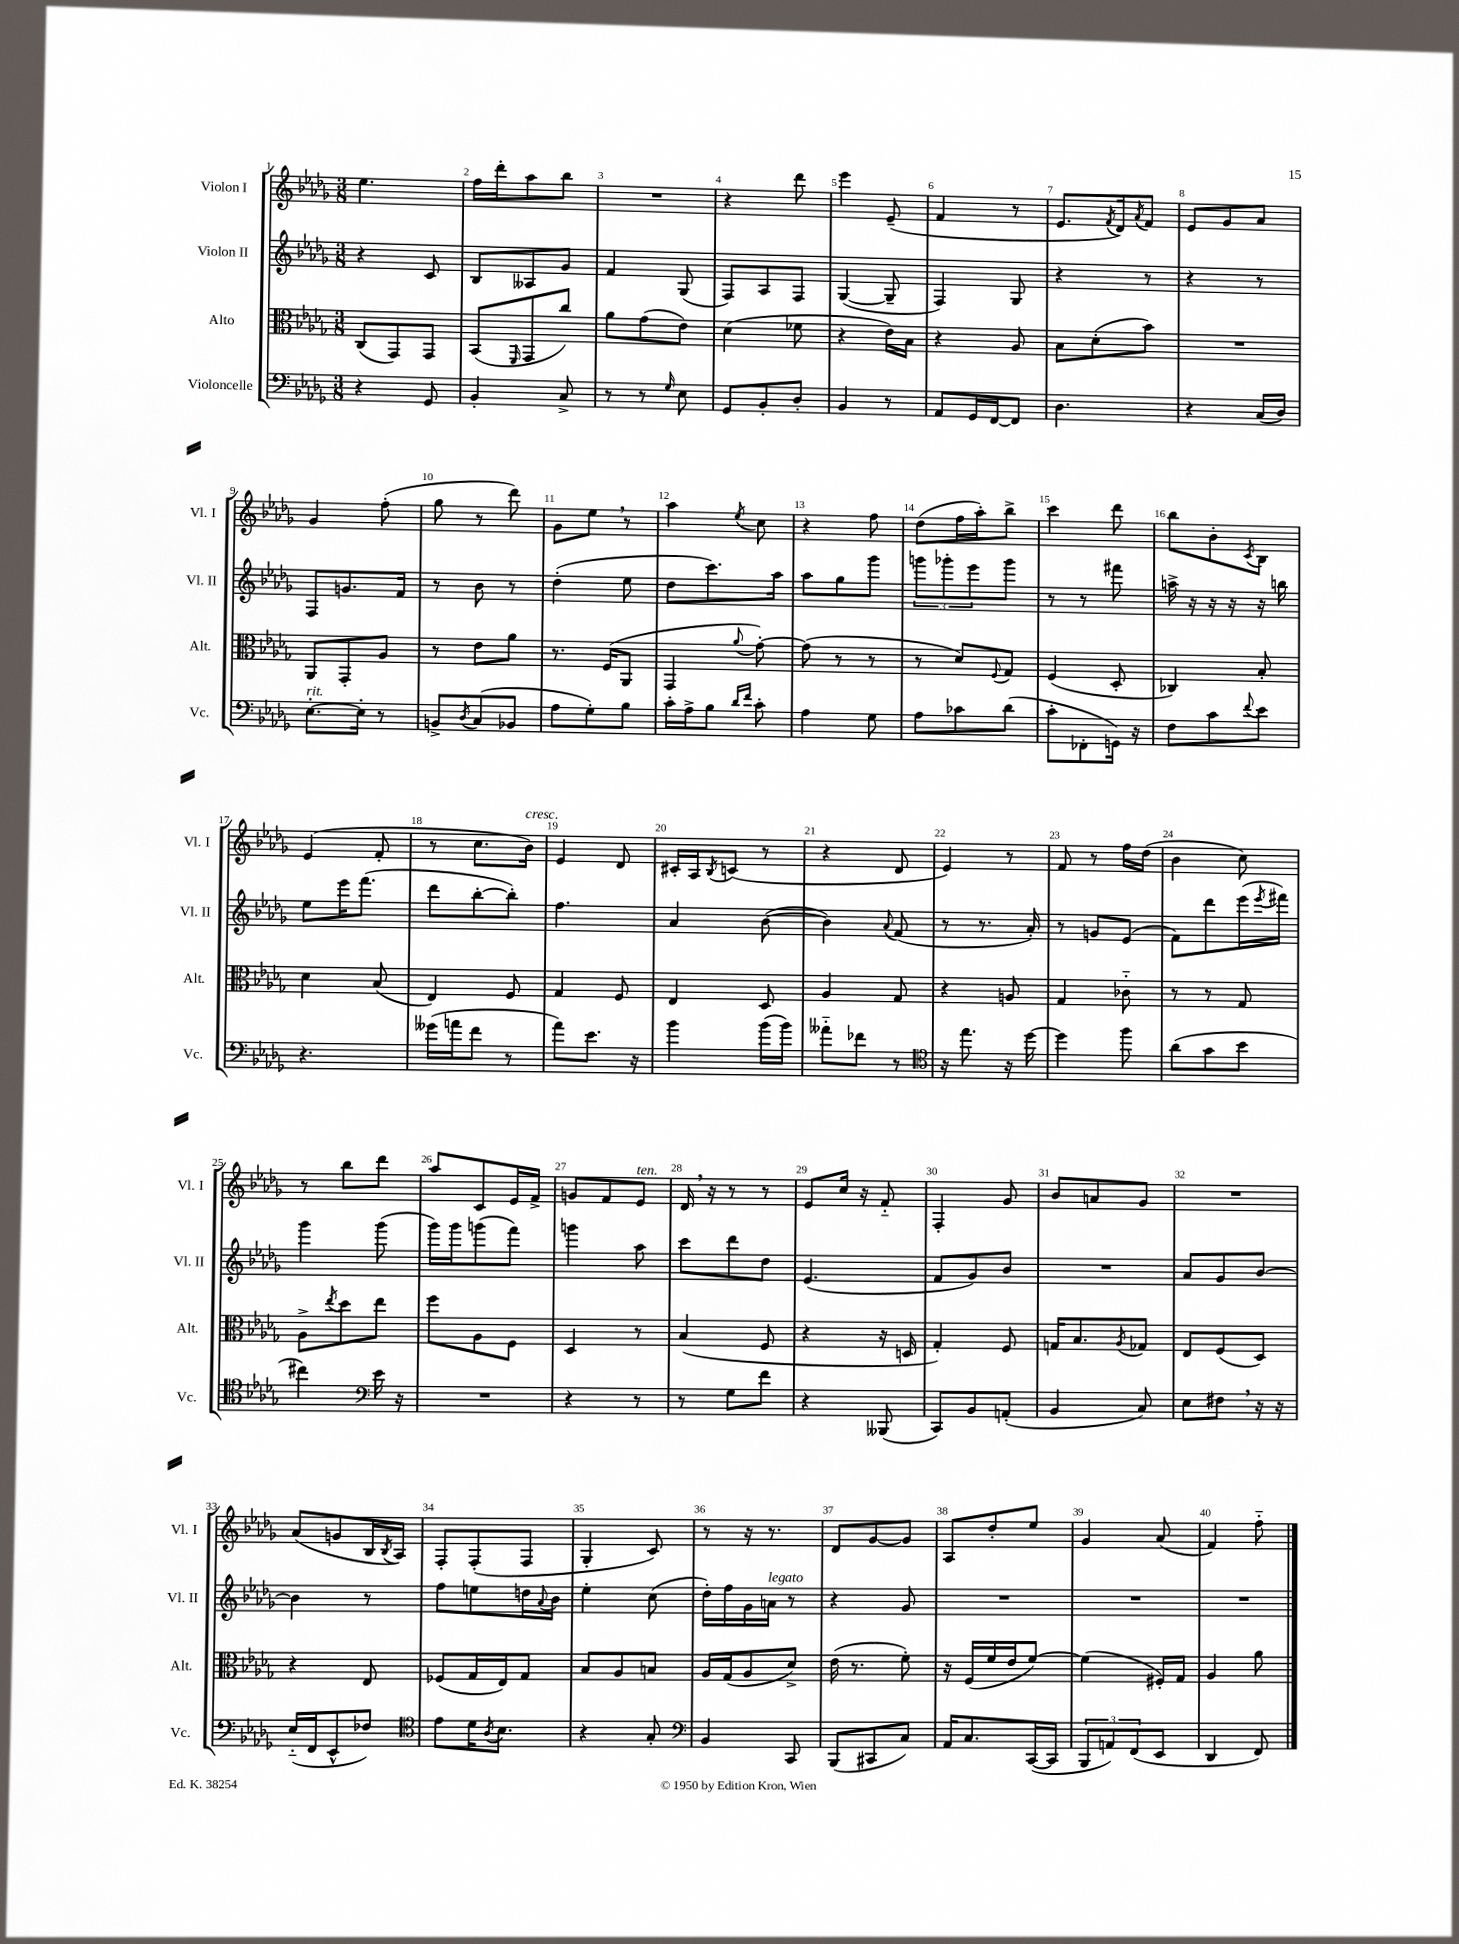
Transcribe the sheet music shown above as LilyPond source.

<<
\new StaffGroup <<
\new Staff = "s0" \with { instrumentName = "Violon I" shortInstrumentName = "Vl. I" } {
    \clef treble \key des \major \numericTimeSignature \time 3/8
    ees''4. |
    f''16 des'''16-. aes''8 bes''8 |
    R4. |
    r4 des'''8 |
    ees'''4 ees'8--( |
    f'4 r8 |
    ees'8. \acciaccatura { f'8 } des'16) \acciaccatura { aes'8 } f'8 |
    ees'8 ges'8 aes'8 |
    ges'4 f''8-.( |
    ges''8 r8 des'''8) |
    ges'8 ees''8 \breathe r8 |
    aes''4 \acciaccatura { ees''8 } c''8 |
    r4 f''8 |
    des''8( f''16 aes''16-.) bes''8-> |
    c'''4 des'''8 |
    bes''8 bes'8-. \acciaccatura { c'8 } bes8 |
    ees'4( f'8-. |
    r8 c''8. bes'16^\markup { \italic "cresc." }) |
    ees'4 des'8 |
    cis'16-. aes16 \acciaccatura { bes8 } c'8( r8 |
    r4 des'8 |
    ees'4) r8 |
    f'8 r8 f''16 des''16( |
    bes'4 c''8) |
    r8 bes''8 des'''8 |
    aes''8 c'8 ees'16 f'16-> |
    g'8 f'8 ees'8^\markup { \italic "ten." } |
    des'16 \breathe r16 r8 r8 |
    ees'8 c''16 r16 f'8-_ |
    f4-. ges'8 |
    bes'8 a'8 ges'8 |
    R4. |
    aes'8( g'8 bes16 \acciaccatura { bes8 } aes16) |
    f8-. f8-.( f8 |
    ges4-. c'8) |
    r8 r16 r8. |
    des'8 ges'8~ ges'8 |
    aes8 des''8-. ees''8 |
    ges'4 aes'8( |
    f'4) f''8-_ \bar "|." |
}
\new Staff = "s1" \with { instrumentName = "Violon II" shortInstrumentName = "Vl. II" } {
    \clef treble \key des \major \numericTimeSignature \time 3/8
    r4 c'8 |
    bes8 aeses8 ges'8 |
    f'4 ges8( |
    f8) aes8 f8 |
    ges4~( ges8-- |
    f4) ges8 |
    r4 r8 |
    r4 r8 |
    f8 g'8. f'16 |
    r8 bes'8 r8 |
    des''4-.( ees''8 |
    des''8 c'''8.) aes''16 |
    aes''8 ges''8 ges'''8 |
    \tuplet 3/2 { g'''8 ges'''8-. ees'''8 } ges'''8 |
    r8 r8 fis'''8 |
    a''16-> r16 r16 r16 r16 b''16 |
    ees''8 ees'''16 f'''8.( |
    des'''8 bes''8~-. bes''8-.) |
    f''4. |
    aes'4 bes'8~( |
    bes'4) \appoggiatura { aes'8 } f'8( |
    r8 r8. aes'16-.) |
    r8 g'8 ees'8( |
    f'8) des'''8 ees'''16( \acciaccatura { ees'''8 } fis'''16) |
    ges'''4 ges'''8( |
    ges'''16) ges'''16 g'''8( f'''8) |
    g'''4 aes''8 |
    c'''8 des'''8 des''8 |
    ees'4.( |
    f'8 ges'8) bes'8 |
    R4. |
    aes'8 ges'8 bes'8~ |
    bes'4 r8 |
    f''8 e''8 d''16 \appoggiatura { aes'8 } bes'16 |
    ees''4-. c''8( |
    des''16-.) f''16 ges'16 a'16^\markup { \italic "legato" } r8 |
    r4 ges'8 |
    R4. |
    R4. |
    R4. \bar "|." |
}
\new Staff = "s2" \with { instrumentName = "Alto" shortInstrumentName = "Alt." } {
    \clef alto \key des \major \numericTimeSignature \time 3/8
    c8( ges,8) ges,8 |
    bes,8( \grace { f,16 } ges,8 c''8) |
    aes'8 ges'8( ees'8) |
    des'4( fes'8 |
    r4 ees'16) bes16 |
    r4 aes8 |
    bes8 des'8-.( bes'8) |
    R4. |
    aes,8 ges,8-. aes8 |
    r8 ees'8 aes'8 |
    r8. f16( aes,8 |
    ges,4 \appoggiatura { aes'8 } ges'8~-.) |
    ges'8( r8 r8 |
    r8 des'8) \appoggiatura { f8 } ges8 |
    f4( des8-. |
    ces4) bes8-. |
    des'4 bes8( |
    ees4) f8 |
    ges4 f8 |
    ees4 des8 |
    aes4 ges8 |
    r4 a8 |
    ges4 ces'8-_ |
    r8 r8 ges8 |
    aes8-> \acciaccatura { ees''8 } des''8 ees''8 |
    f''8 aes8 f8 |
    des4 r8 |
    bes4( f8 |
    r4 r16 d16 |
    ges4-.) f8 |
    g16 bes8. \acciaccatura { aes8 } ges8 |
    ees8 f8( des8) |
    r4 ees8 |
    fes8( ges16 ees16) ges8 |
    bes8 aes8 b8 |
    aes16 ges16( aes8 des'8->) |
    ees'16( r8. f'8-.) |
    r16 f16( f'16 ees'16 f'8~) |
    f'4( fis16-.) ges16 |
    aes4 aes'8 \bar "|." |
}
\new Staff = "s3" \with { instrumentName = "Violoncelle" shortInstrumentName = "Vc." } {
    \clef bass \key des \major \numericTimeSignature \time 3/8
    r4 ges,8 |
    bes,4-. c8-> |
    r8 r8 \grace { ges16 } ees8 |
    ges,8 bes,8-. des8-. |
    bes,4 r8 |
    aes,8 ges,16 f,16~ f,8 |
    des4. |
    r4 c16( des16) |
    ees8.~-.^\markup { \italic "rit." } ees16-. r8 |
    b,8-> \acciaccatura { des8 } c8( bes,8 |
    aes8 ges8-.) bes8 |
    c'16-. aes16-> bes8 \grace { des'16 f'16 } c'8-. |
    aes4 ges8 |
    aes8 ces'8 des'8( |
    c'8-. fes,8-. g,16) r16 |
    f8 c'8 \appoggiatura { f'8 } ees'8 |
    r4. |
    geses'16( a'16 f'8 r8 |
    aes'8) ees'8. r16 |
    bes'4 bes'16( bes'16) |
    aeses'8-_ fes'8 r8 |
    \clef tenor r16 ees''8. r16 des''16~ |
    des''4 f''8 |
    aes'8( ges'8 bes'8 |
    cis''4) \clef bass ees'16 r16 |
    R4. |
    r4 r8 |
    r8 ges8 f'8 |
    r4 beses,,8( |
    c,8) bes,8 a,8-.( |
    bes,4 c8) |
    ees8 fis8 \breathe r16 r16 |
    ees16-_( f,16 ees,8-^ fes8) |
    \clef tenor ees'8 des'16 \acciaccatura { aes8 } bes8. |
    r4 ges8-. |
    \clef bass bes,4 c,8 |
    bes,,8( cis,8 c8) |
    aes,16 c8. c,16~( c,16 |
    \tuplet 3/2 { bes,,8 a,8) f,8( } ees,8 |
    des,4 f,8) \bar "|." |
}
>>
>>
\layout { \context { \Score \override BarNumber.break-visibility = ##(#f #t #t) barNumberVisibility = #all-bar-numbers-visible } }
